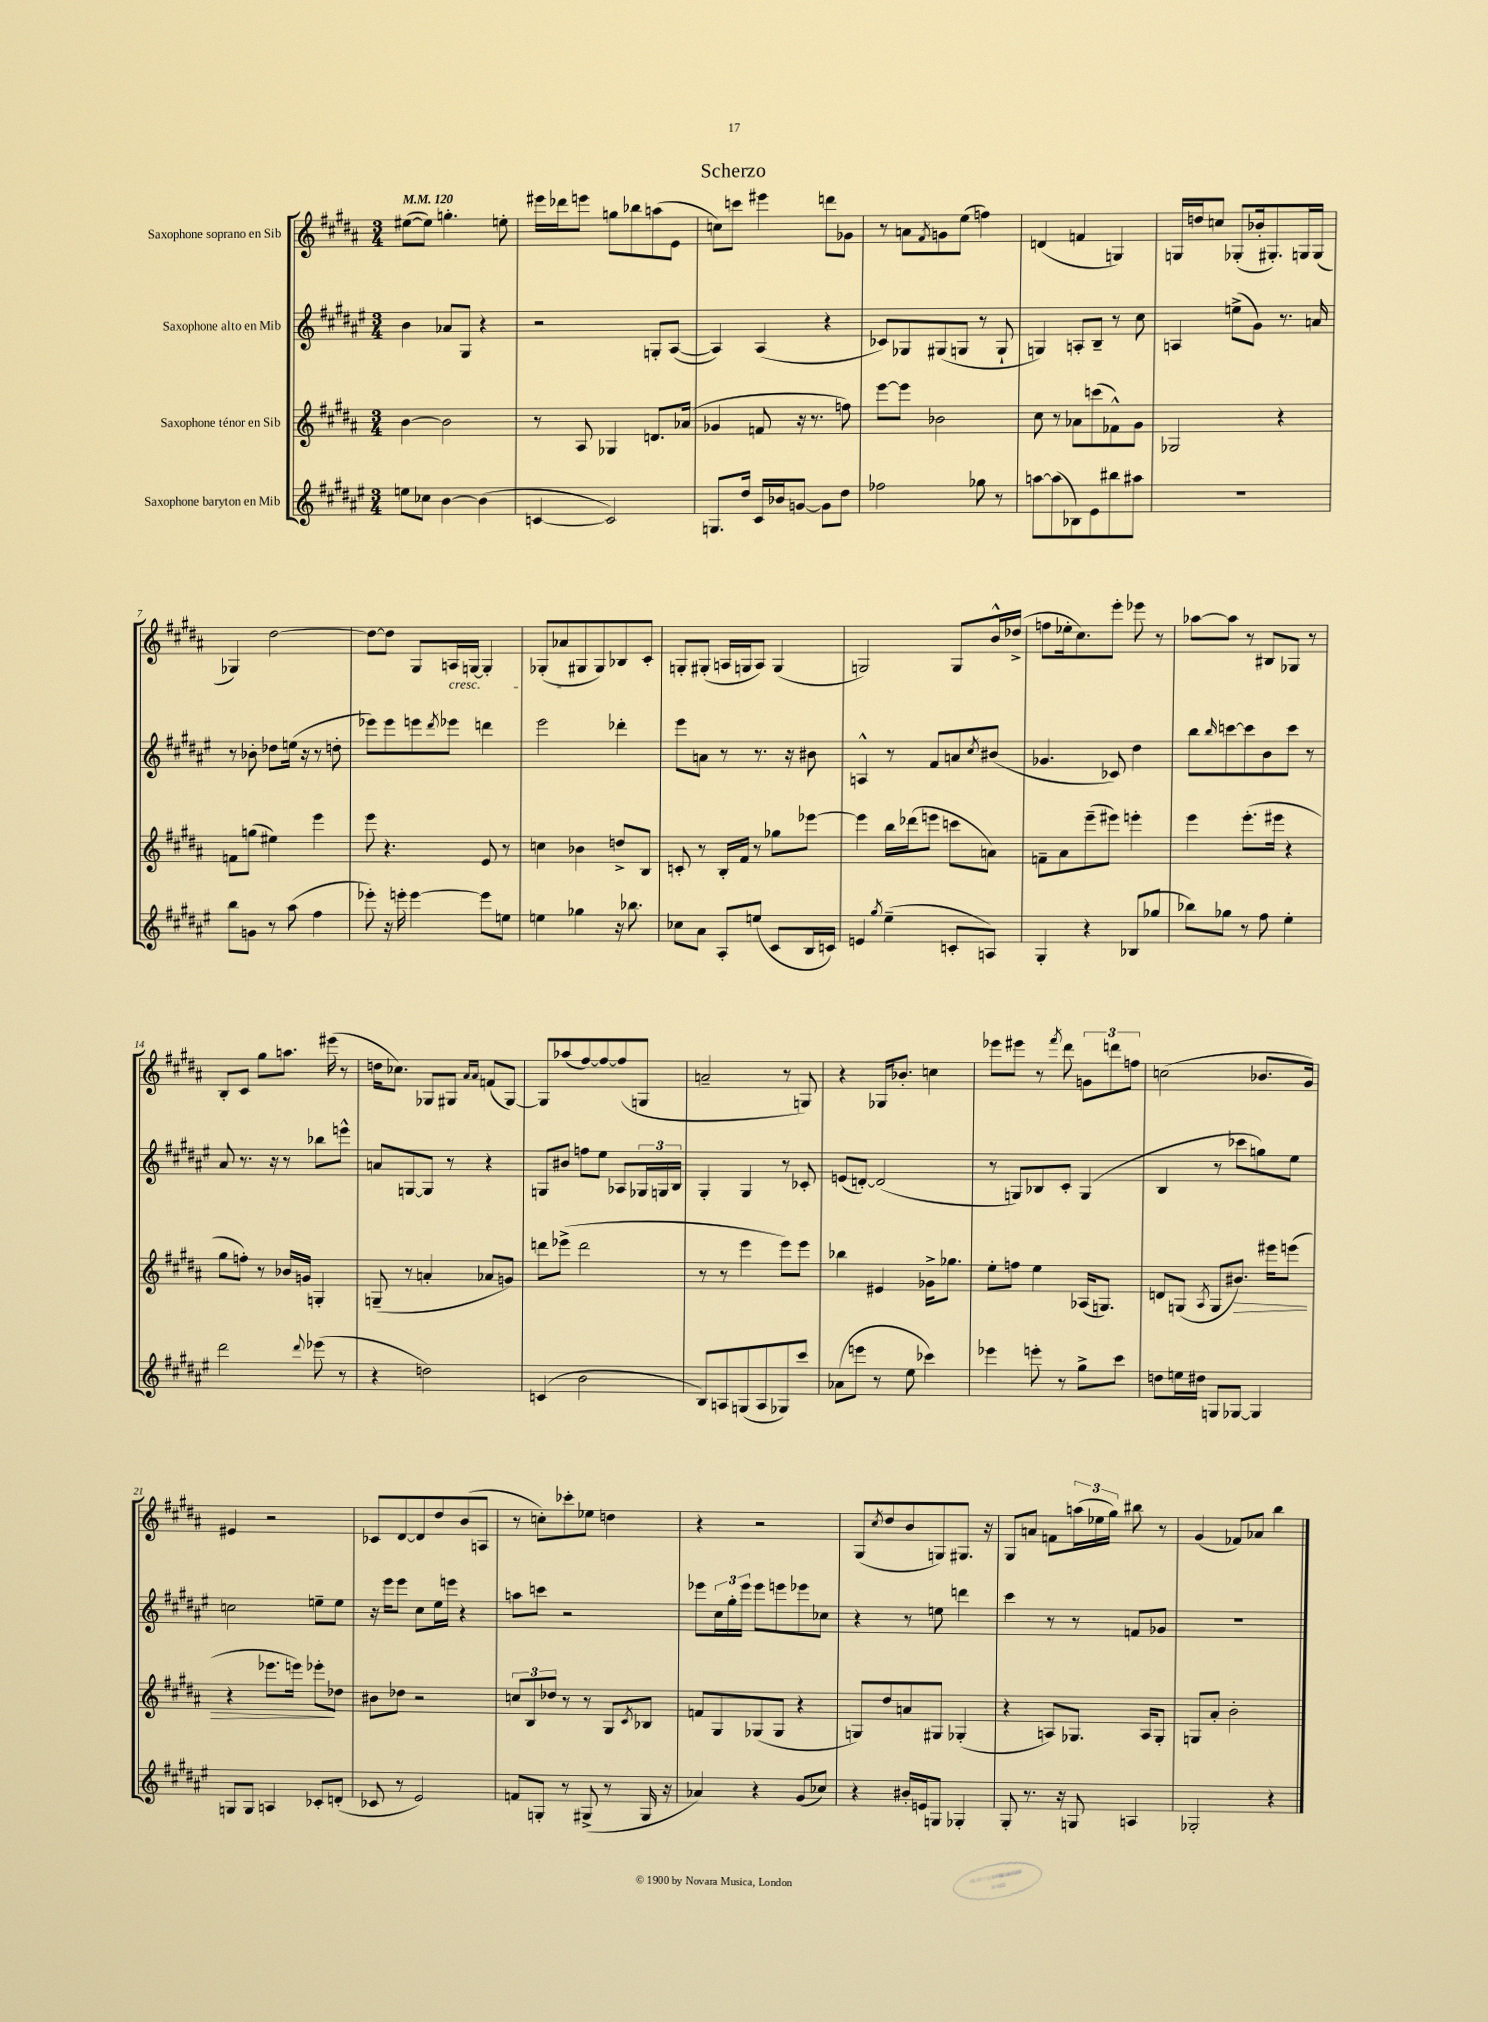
\header { title = "Scherzo" }
<<
\new StaffGroup <<
\new Staff = "s0" \with { instrumentName = "Saxophone soprano en Sib" } {
    \clef treble \key b \major \numericTimeSignature \time 3/4 \tempo 4 = 120
    eis''8~( eis''8) g''4.-. e''8-. |
    eis'''16 des'''16 e'''8 g''8 bes''8 a''8( e'8 |
    c''8) c'''8 eis'''4 d'''8 ges'8 |
    r8 a'8 \acciaccatura { fis'8 } g'8 e''8( f''4) |
    d'4( f'4 g4) |
    g16 d''16 c''8 ges8-.( bes'16-. gis8.-.) g16 g16( |
    ges4) dis''2~ |
    dis''8~ dis''8 gis8 a16\cresc g16~ g4-. |
    ges8-.( aes'8 gis8\! gis8) bes8 cis'8-. |
    g8-. gis8-.( a16 g16 a8) g4( |
    g2) g8 b'16-^ des''16->( |
    f''8 ees''16-. cis''8.) e'''8-. ees'''8 r8 |
    aes''8~ aes''8 r8 bis8 ges8 r8 |
    b8-. cis'8 gis''8 a''8. eis'''16( r8 |
    d''16 ces''8.) ges8 gis8 \grace { ais'16 ais'16 } f'8( gis8~) |
    gis8 aes''8( fis''8~) fis''8~ fis''8( g8 |
    a'2-- r8 g8) |
    r4 ges16 bes'8.-. c''4 |
    ees'''8 eis'''8 r8 \acciaccatura { fis'''8 } dis'''8 \tuplet 3/2 { g'8 d'''8 f''8 } |
    c''2( bes'8. gis'16) |
    eis'4 r2 |
    ces'8 dis'8~ dis'8 dis''8 b'8( a8 |
    r8 c''8-.) ces'''8-. ees''8 d''4 |
    r4 r2 |
    gis8( \acciaccatura { cis''8 } dis''8 b'8 g8) gis8. r16 |
    gis8 a'8 f'8 \tuplet 3/2 { a''16( ees''16 gis''16) } bis''8 r8 |
    gis'4( fes'8) aes'8 b''4 \bar "|." |
}
\new Staff = "s1" \with { instrumentName = "Saxophone alto en Mib" } {
    \clef treble \key fis \major \numericTimeSignature \time 3/4
    b'4 aes'8 gis8 r4 |
    r2 g8-. ais8~( |
    ais4) ais4( r4 |
    ces'8) ges8 gis8( g8 r8 g8-! |
    g4) a8-. b8-- r8 cis''8 |
    a4 e''8->( gis'8) r8. a'16 |
    r8 bes'8-. des''8 e''16( r16 r8 d''8-. |
    ees'''8) ees'''8 e'''8 \acciaccatura { dis'''8 } ees'''8 d'''4 |
    eis'''2 des'''4-. |
    eis'''8 a'8 r8 r8. r16 bis'8 |
    a4-^ r8 fis'8 a'8 \acciaccatura { cis''8 } bis'8( |
    ges'4. ces'8) dis''4 |
    b''8 \grace { b''16 } c'''8~ c'''8 b'8 c'''8 r8 |
    ais'8 r8. r16 r8 bes''8 e'''8-^ |
    a'8 g8~ g8 r8 r4 |
    g8 bis'8 f''8 eis''8 aes8 \tuplet 3/2 { ges16 g16 b16 } |
    gis4-. gis4 r8 ces'8-. |
    e'8( d'8~-.) d'2( |
    r8 g8) bes8 cis'8-. g4( |
    b4 r8 ces'''8 g''8) eis''8 |
    c''2 e''8-- e''8 |
    r16 eis'''16 eis'''8 cis''8 eis''16 e'''16 r4 |
    a''8 c'''8 r2 |
    ees'''8 \tuplet 3/2 { cis''16 gis''16-. ees'''16 } ees'''8 e'''8 ees'''8 ces''8 |
    r4 r8 e''8 d'''4 |
    cis'''4 r8 r8 f'8 ges'8 |
    R2. \bar "|." |
}
\new Staff = "s2" \with { instrumentName = "Saxophone ténor en Sib" } {
    \clef treble \key b \major \numericTimeSignature \time 3/4
    b'4~ b'2 |
    r8 ais8 ges4 d'8. aes'16( |
    ges'4 f'8 r16 r8. f''8) |
    e'''8~ e'''8 bes'2 |
    cis''8 r8 aes'8 c'''8( fes'8-^) gis'8 |
    ges2 r4 |
    f'8 g''8( eis''4) e'''4 |
    e'''8 r4. e'8 r8 |
    c''4 bes'4 d''8-> b8 |
    c'8-. r8 b16-. fis'16 r8 ges''8 ees'''8~ |
    ees'''4 b''16 des'''16( e'''8 c'''8 a'8) |
    f'8-- ais'8 e'''8--( eis'''8) e'''4-. |
    e'''4 e'''8.-.( eis'''16 r4 |
    gis''8 f''8-.) r8 bes'16 g'16 g4-. |
    g8--( r8 a'4-. aes'8 g'8) |
    d'''8 ees'''8->( d'''2 |
    r8 r8 e'''4 e'''8) e'''8 |
    bes''4 eis'4 ges'16-> ges''8. |
    e''8-. f''8 e''4 aes16( g8.) |
    d'8 g8( \acciaccatura { ais8 } g8 bis'8.\>) eis'''16 e'''8( |
    r4 ees'''8. e'''16) ees'''8-.\! des''8 |
    bis'8 des''8 r2 |
    \tuplet 3/2 { c''8 b8 des''8 } r8 r8 gis8 \acciaccatura { cis'8 } bes8 |
    f'8 gis8 ges8( ges8 r4 |
    g8) dis''8 a'8 gis8 ges4-.( |
    r4 a8) ges8. a16 ges8-. |
    g8 ais'8-. b'2-. \bar "|." |
}
\new Staff = "s3" \with { instrumentName = "Saxophone baryton en Mib" } {
    \clef treble \key fis \major \numericTimeSignature \time 3/4
    e''8 ces''8 b'4~ b'4( |
    c'4~ c'2) |
    g8. dis''16 cis'16 bes'16 g'8~ g'8 dis''8 |
    fes''2 ges''8 r8 |
    a''8~ a''8( bes8) eis'8 bis''8 ais''8 |
    R2. |
    b''8 g'8 r8 ais''8( fis''4 |
    ees'''8-.) r16 e'''16-. e'''4~ e'''8 e''8 |
    e''4 ges''4 r16 bes''8. |
    ces''8 ais'8 ais8-. e''8( cis'8 b16 c'16) |
    e'4 \acciaccatura { gis''8 } eis''4--( c'8-. a8) |
    gis4-. r4 bes8( ges''8 |
    bes''8) ges''8 r8 fis''8 eis''4-. |
    dis'''2 \appoggiatura { dis'''8 } ees'''8( r8 |
    r4 d''2) |
    c'4( b'2 |
    b8) a8 g8( a8 ges8) cis'''8 |
    aes'8( e'''8 r8 eis''8 ces'''4) |
    ees'''4 e'''8-. r8 gis''8-> cis'''8 |
    d''8 e''16 dis''16 g8 ges8~ ges4 |
    g8 g8 a4 ces'8-. d'8-.( |
    ces'8 r8 eis'2) |
    f'8 g8-. r8 gis8->( r8 gis16 r16 |
    aes'4) r4 gis'8( ces''8) |
    r4 bis'16-. e'16 g8 ges4-. |
    gis8-. r8. r16 g8 a4 |
    ges2-. r4 \bar "|." |
}
>>
>>
